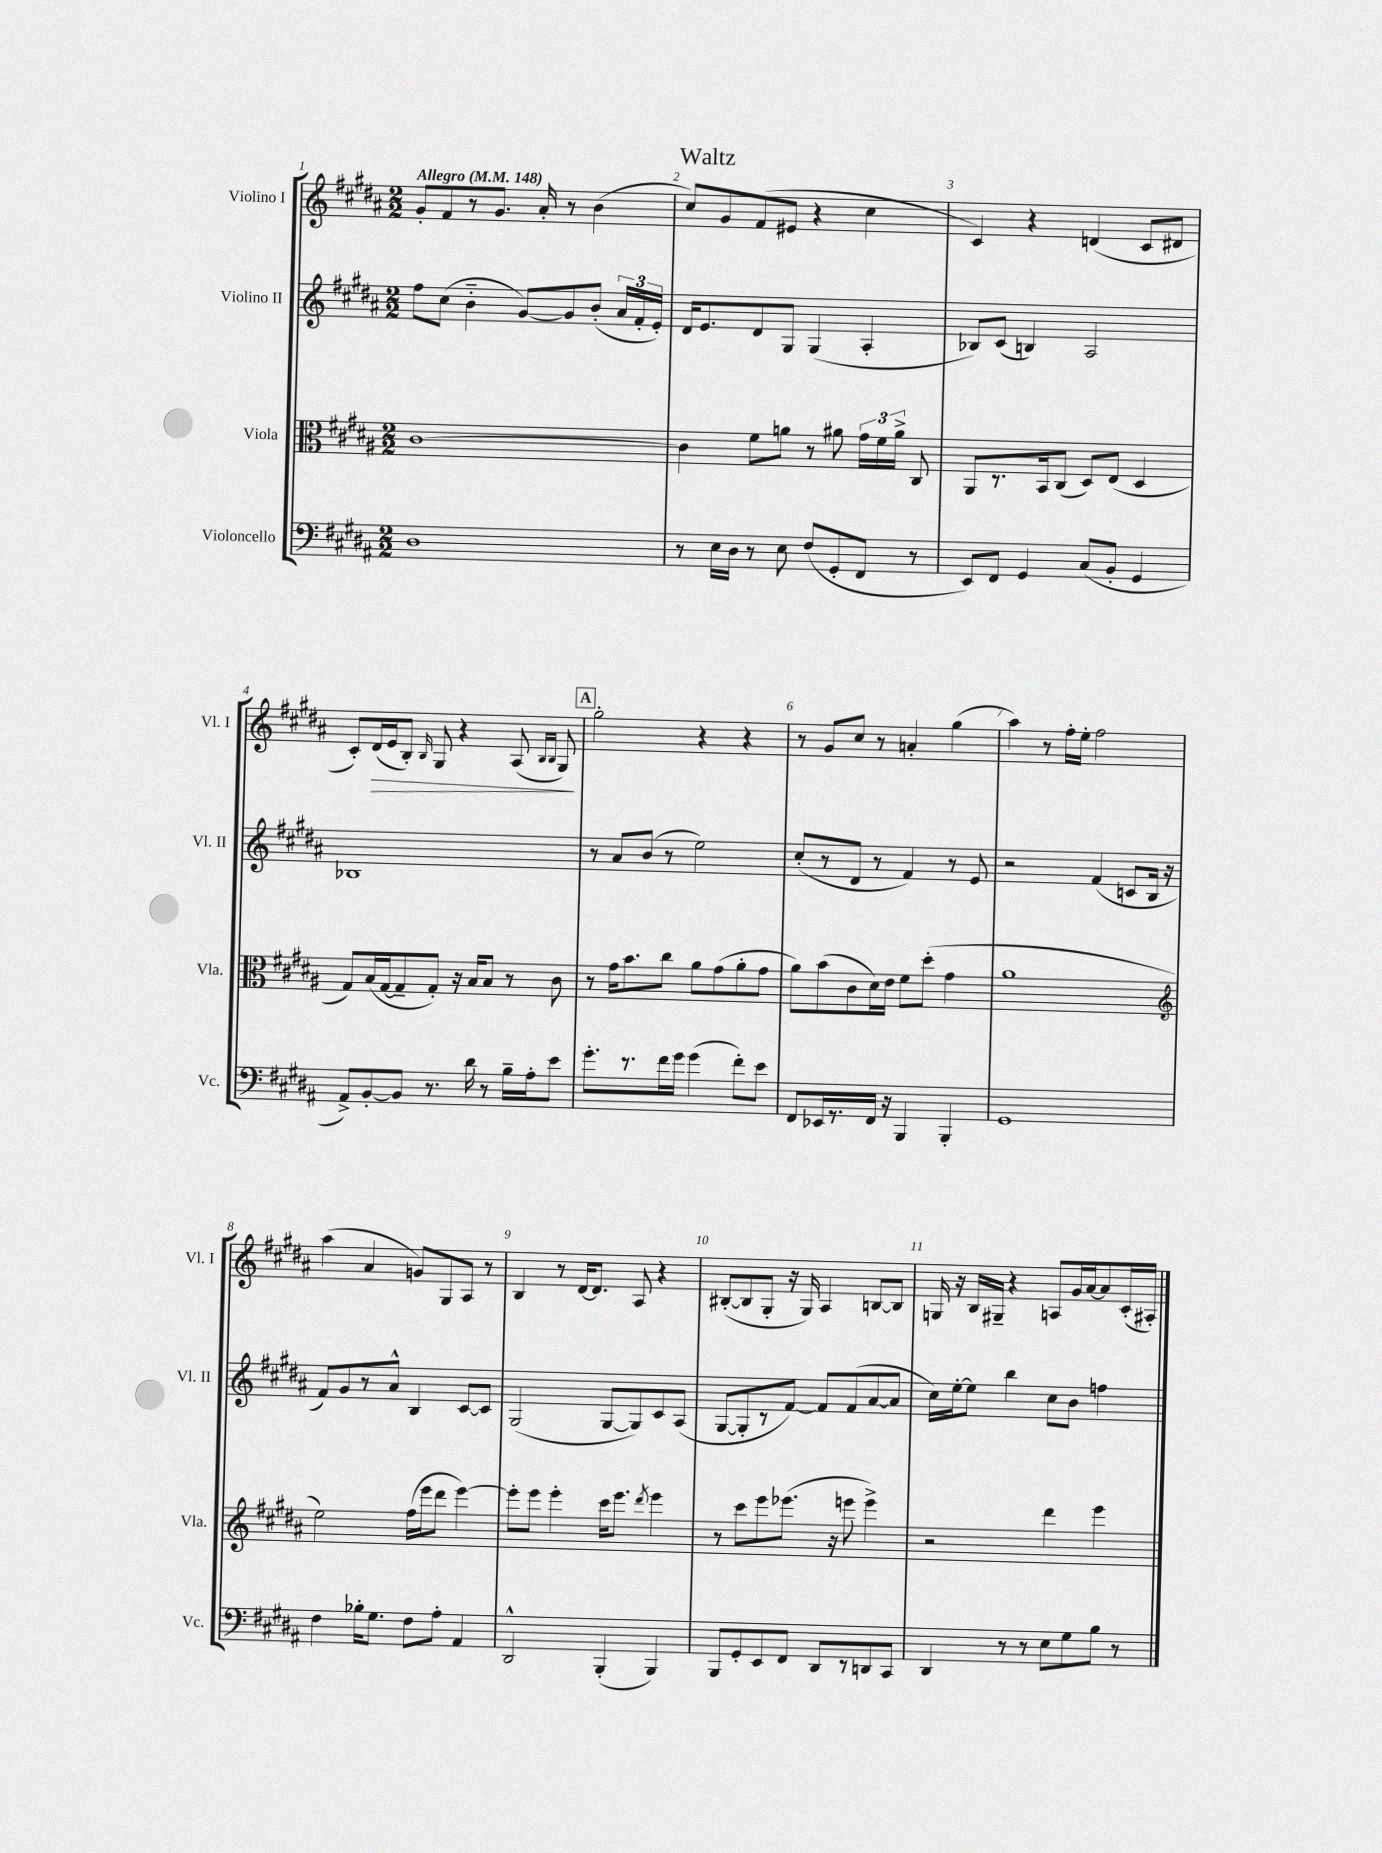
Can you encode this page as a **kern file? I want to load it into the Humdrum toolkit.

**kern	**kern	**kern	**kern	**dynam
*part4	*part3	*part2	*part1	*part1
*staff4	*staff3	*staff2	*staff1	*staff1
*I"Violoncello	*I"Viola	*I"Violino II	*I"Violino I	*
*I'Vc.	*I'Vla.	*I'Vl. II	*I'Vl. I	*
*clefF4	*clefC3	*clefG2	*clefG2	*
*k[f#c#g#d#a#]	*k[f#c#g#d#a#]	*k[f#c#g#d#a#]	*k[f#c#g#d#a#]	*
*M2/2	*M2/2	*M2/2	*M2/2	*
*MM148	*MM148	*MM148	*MM148	*
=1	=1	=1	=1	=1
!	!	!	!LO:TX:a:B:t=Allegro	!
1D#	[1c#	8ff#\L	8g#'/L	.
.	.	(8cc#\J	8f#/	.
.	.	4b\	8r	.
.	.	.	8.g#/J	.
.	.	[8g#/L)	.	.
.	.	.	16a#'/	.
.	.	8g#/]	8r	.
.	.	(8b'/J	(4b\	.
.	.	24a#/LL	.	.
.	.	24f#'/	.	.
.	.	24e'/JJ)	.	.
=2	=2	=2	=2	=2
8r	4c#\]	16d#/KL	8cc#/L)	.
.	.	8.e/	.	.
16E\LL	.	.	8g#/	.
16D#\JJ	.	.	.	.
8r	8f#\L	8d#/	(8f#/	.
8E\	8an\J	8G#/J	8e#X/J	.
(8F#/L	8r	(4G#/	4r	.
8GG#'/	8a#X\	.	.	.
8FF#/J	24g#\LL	4A#'/	4cc#\	.
.	24f#\	.	.	.
.	24a#^\JJ	.	.	.
8r	8C#/	.	.	.
=3	=3	=3	=3	=3
8EE/L)	8AA#/L	8B-X/L)	4c#/)	.
8FF#/J	8.r	(8c#/J	.	.
4GG#/	.	4Bn/)	4r	.
.	16BB/k	.	.	.
.	(8C#/J	.	.	.
(8C#/L	8D#/L)	2A#/	(4dn/	.
8BB'/J	(8E/J	.	.	.
4GG#/	4D#/	.	8c#/L	.
.	.	.	8d#X/J	.
!!LO:LB:g=z
=4	=4	=4	=4	=4
8AA#^/L)	8G#/L)	1B-X	8c#'/L)	.
!	!	!	!	!LO:HP:b
[8BB'/	(16B/L	.	(16d#/L	>
.	[16G#/J	.	16e/J	.
8BB/J]	8G#~/]	.	8B'/J)	.
.	.	.	16qqB/	.
8.r	8G#'/J)	.	8G#/	.
.	16r	.	4r	.
16d#\	16B/KL	.	.	.
8r	8B/J	.	.	.
16B~\LL	8r	.	(8A#/	.
16A#'\J	.	.	.	.
.	.	.	16qqB/LL	.
.	.	.	16qqB/JJ	.
8e\J	8c#\	.	8G#/)	.
.	.	.	.	]
!!LO:REH:place=s1:t=A
=5	=5	=5	=5	=5
8.g#'\L	8r	8r	2gg#'\	.
.	16g#\KL	8a#/L	.	.
8.r	8.b\	.	.	.
.	.	(8b/J	.	.
16f#\L	8cc#\J	8r	.	.
16g#\JJ	.	.	.	.
(4g#\	8a#\L	2ee\)	4r	.
.	(8g#\	.	.	.
8f#'\L)	8a#'\	.	4r	.
8e\J	8g#\J	.	.	.
=6	=6	=6	=6	=6
8FF#/L	8a#\L)	(8cc#'/L	8r	.
16EE-X/L	(8b\	8r	8g#/L	.
8.r	.	.	.	.
.	8c#\	8d#/J	8cc#/J	.
16FF#/JJ	16d#\L)	8r	8r	.
16r	16e\JJ	.	.	.
4BBB/	8f#\L	4f#/)	4an'/	.
.	(8dd#'\J	.	.	.
4BBB'/	4g#\	8r	(4gg#\	.
.	.	8e/	.	.
=7	=7	=7	=7	=7
1GG#	1a#	2r	4aa#\)	.
.	.	.	8r	.
.	.	.	16ff#'\LL	.
.	.	.	16ee'\JJ	.
.	.	(4f#/	2ff#\	.
.	.	8cn/L	.	.
.	.	16B/Jk	.	.
.	.	16r	.	.
!!LO:LB:g=z
=8	=8	=8	=8	=8
*	*clefG2	*	*	*
4F#\	2ee\)	8f#/L)	(4aa#\	.
.	.	8g#/	.	.
16B-X'\KL	.	8r	4a#/	.
8.G#\J	.	.	.	.
.	.	8a#^^/J	.	.
8F#\L	(16ff#\LL	4B/	8gn/L)	.
.	16eee\J	.	.	.
8A#'\J	8ddd#\J	.	8G#/	.
4AA#/	[4eee\)	[8c#/L	8A#/J	.
.	.	8c#/J]	8r	.
=9	=9	=9	=9	=9
2DD#^^/	8eee'\L]	(2G#/	4B/	.
.	8eee\J	.	.	.
.	4eee'\	.	8r	.
.	.	.	[16d#/KL	.
.	.	.	8.d#/J]	.
(4BBB'/	16ccc#\KL	[8G#/L	.	.
.	8.eee\J	.	.	.
.	.	8G#/])	8A#/	.
.	8qddd#/	.	.	.
4BBB/)	4eee\	8c#/	4r	.
.	.	(8A#/J	.	.
=10	=10	=10	=10	=10
8BBB/L	8r	[8G#/L	([8B#X'/L	.
8GG#'/	8ccc#\L	8G#'/]	8B#/]	.
8EE/	8eee\	8r	8G#'/J	.
8FF#/J	(8.eee-X\J	[8f#/J)	16r	.
.	.	.	16G#/)	.
8DD#/L	.	8f#/L]	4A#/	.
.	16r	.	.	.
8r	8eeen\	(8f#/	.	.
8DDn/	4eee^\)	[8a#/	[8Bn/L	.
8CC#/J	.	8a#/J]	8B/J]	.
=11	=11	=11	=11	=11
4DD#/	2r	16cc#\LL)	16Gn/	.
.	.	[16ee'\J	16r	.
.	.	8ee\J]	16B/LL	.
.	.	.	16G#X~/JJ	.
8r	.	4bb\	4r	.
8r	.	.	.	.
8E\L	4ddd#\	8cc#\L	8An/L	.
8G#\	.	8b\J	16g#/L	.
.	.	.	[16a#/J	.
8B\J	4eee\	4ffn\	8a#/]	.
8r	.	.	(16c#'/L	.
.	.	.	16A#X'/JJ)	.
==	==	==	==	==
*-	*-	*-	*-	*-
